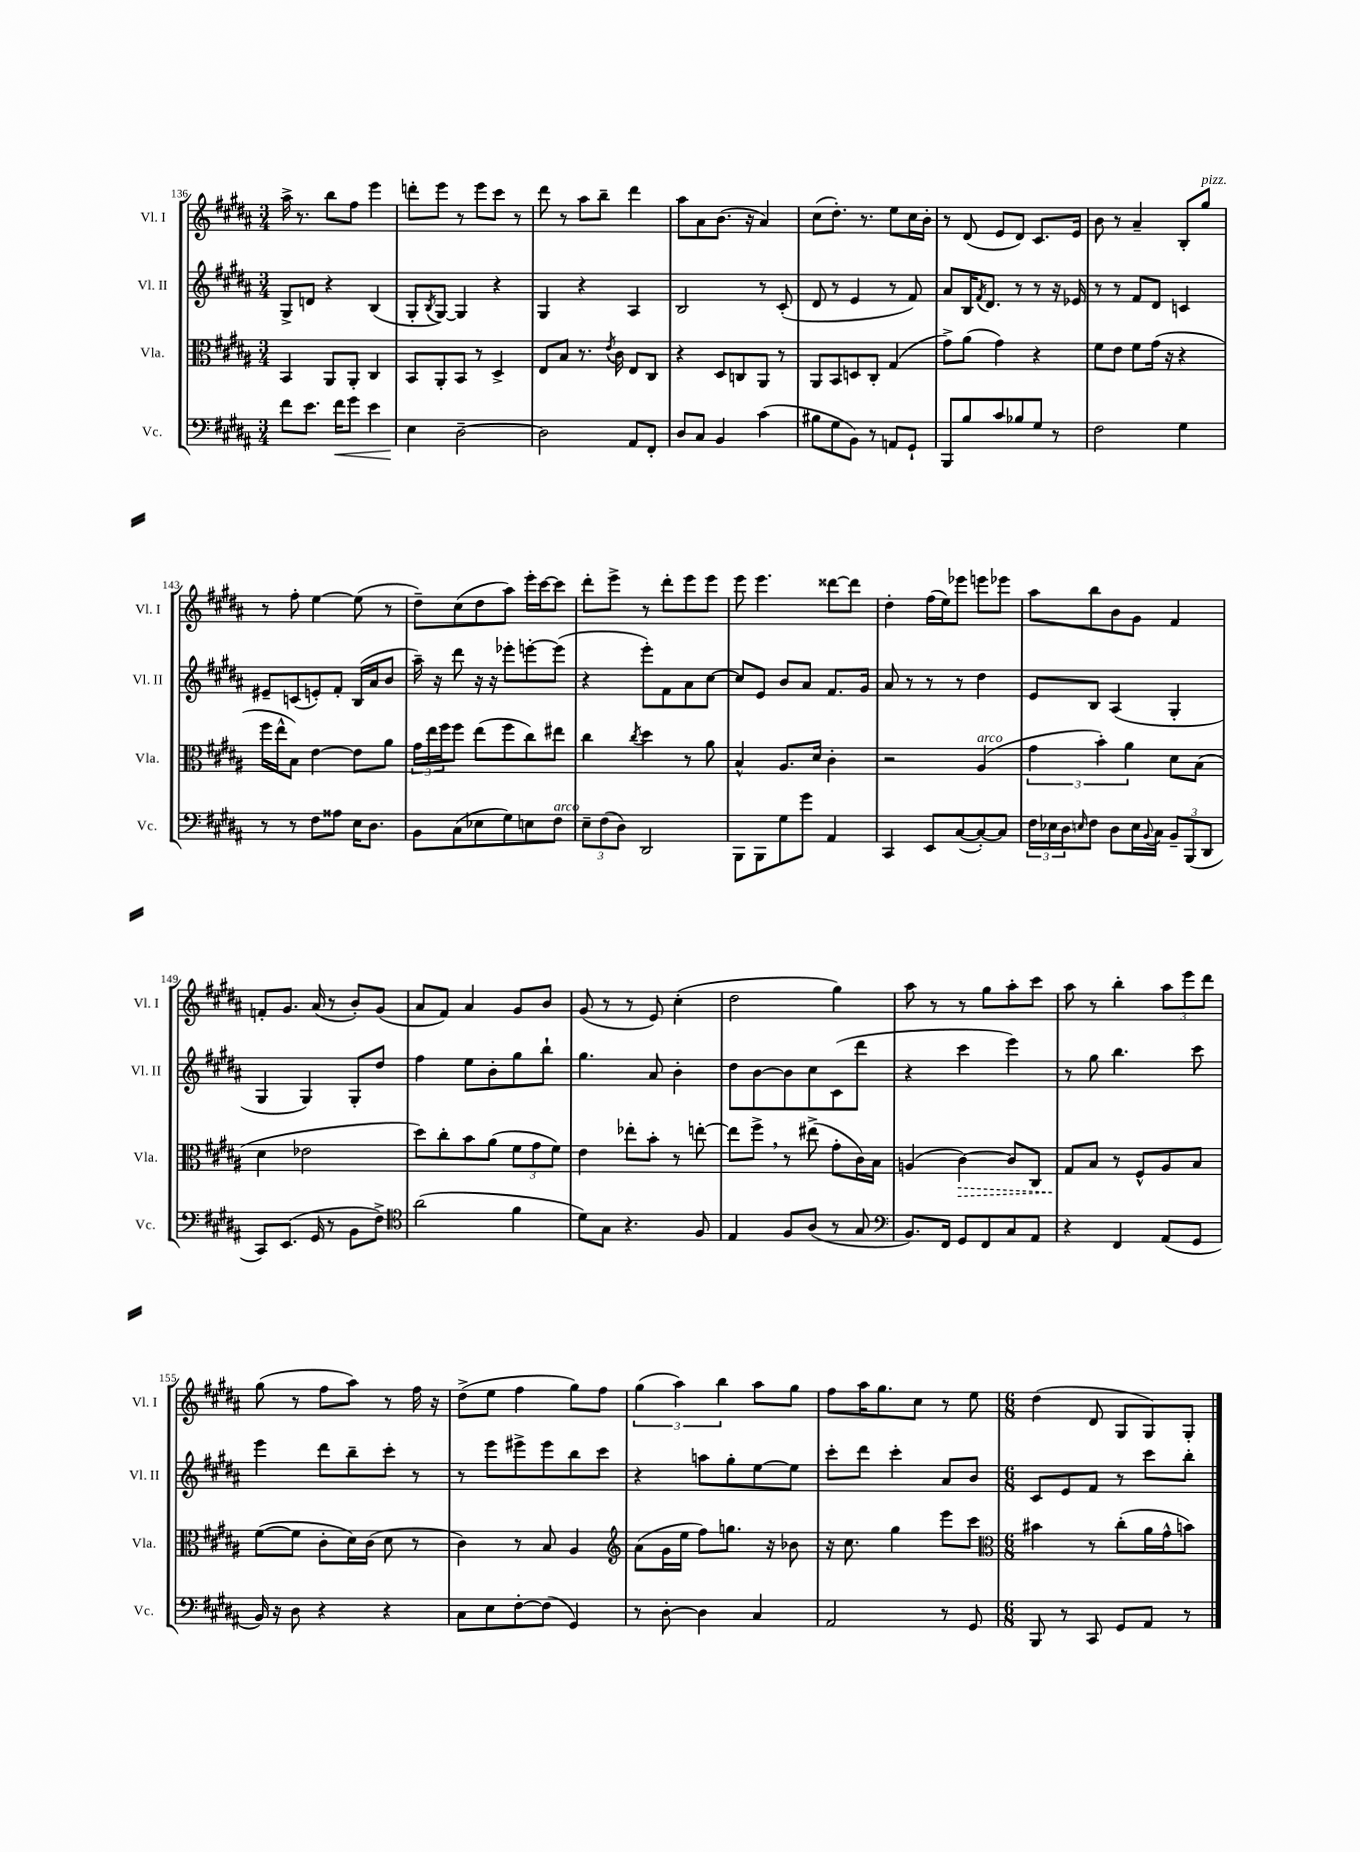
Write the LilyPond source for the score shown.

<<
\new StaffGroup <<
\new Staff = "s0" \with { instrumentName = "Vl. I" shortInstrumentName = "Vl. I" } {
    \clef treble \key b \major \numericTimeSignature \time 3/4
    ais''16-> r8. b''8 fis''8 e'''4 |
    d'''8-. e'''8 r8 e'''8 cis'''8 r8 |
    dis'''8 r8 ais''8 b''8-- dis'''4 |
    ais''8 ais'8 b'8.( r16 ais'4) |
    cis''8( dis''8.-.) r8. e''8 cis''16 b'16-. |
    r8 dis'8( e'8 dis'8) cis'8. e'16 |
    b'8 r8 ais'4-- b8-. gis''8^\markup { \italic "pizz." } |
    r8 fis''8-. e''4~ e''8( r8 |
    dis''8--) cis''8( dis''8 ais''8) e'''16-. cis'''16~ cis'''8 |
    dis'''8-. e'''8-> r8 dis'''8-. e'''8 e'''8 |
    e'''8 e'''4. disis'''8~ disis'''8 |
    dis''4-. fis''16( e''16) ees'''8 e'''8 ees'''8 |
    ais''8 b''8 b'8 gis'8 fis'4 |
    f'8-. gis'8. ais'16( r8 b'8-.) gis'8( |
    ais'8 fis'8) ais'4 gis'8 b'8 |
    gis'8( r8 r8 e'8) cis''4-.( |
    dis''2 gis''4) |
    ais''8 r8 r8 gis''8 ais''8-. cis'''8 |
    ais''8 r8 b''4-. \tuplet 3/2 { ais''8 e'''8 dis'''8 } |
    gis''8( r8 fis''8 ais''8) r8 fis''16 r16 |
    dis''8->( e''8 fis''4 gis''8) fis''8 |
    \tuplet 3/2 { gis''4( ais''4) b''4 } ais''8 gis''8 |
    fis''8 ais''16 gis''8. cis''8 r8 e''8 |
    \numericTimeSignature \time 6/8 dis''4( dis'8 gis8 gis8) gis8-. \bar "|." |
}
\new Staff = "s1" \with { instrumentName = "Vl. II" shortInstrumentName = "Vl. II" } {
    \clef treble \key b \major \numericTimeSignature \time 3/4
    gis8-> d'8 r4 b4( |
    gis8-. \acciaccatura { b8 } gis8~) gis4 r4 |
    gis4 r4 ais4 |
    b2 r8 cis'8-.( |
    dis'8 r8 e'4 r8 fis'8) |
    ais'8 b16 \acciaccatura { fis'8 } dis'8. r8 r8 r16 ees'16 |
    r8 r8 fis'8 dis'8 c'4 |
    eis'8-- c'8( e'8-.) fis'8-. b16( ais'16 b'8 |
    ais''16--) r16 dis'''8 r16 r16 ees'''8-. e'''8~-. e'''8( |
    r4 e'''8-.) fis'8 ais'8 cis''8~ |
    cis''8 e'8 b'8 ais'8 fis'8. gis'16 |
    ais'8 r8 r8 r8 dis''4 |
    e'8 b8 ais4( gis4-. |
    gis4 gis4) gis8-. dis''8 |
    fis''4 e''8 b'8-. gis''8 b''8-! |
    gis''4. ais'8 b'4-. |
    dis''8 b'8~ b'8 cis''8 cis'8( dis'''8 |
    r4 cis'''4 e'''4) |
    r8 gis''8 b''4. cis'''8 |
    e'''4 dis'''8 b''8-- cis'''8-. r8 |
    r8 e'''8 eis'''8-> eis'''8 b''8 cis'''8 |
    r4 a''8 gis''8-. e''8~ e''8 |
    cis'''8-. dis'''8 cis'''4-. ais'8 b'8 |
    \numericTimeSignature \time 6/8 cis'8 e'8 fis'8 r8 cis'''8 b''8-. \bar "|." |
}
\new Staff = "s2" \with { instrumentName = "Vla." shortInstrumentName = "Vla." } {
    \clef alto \key b \major \numericTimeSignature \time 3/4
    b,4 ais,8 ais,8-. cis4 |
    b,8 ais,8-. b,8 r8 dis4-> |
    e8 b8 r8. \acciaccatura { e'8 } cis'16 e8 cis8 |
    r4 dis8 c8 ais,8 r8 |
    ais,8 b,8 d8 cis8-. gis4( |
    gis'8->) ais'8( gis'4) r4 |
    fis'8 e'8 fis'8 gis'16( r16 r4 |
    fis''16 e''16-^ b8) e'4~ e'8 ais'8 |
    \tuplet 3/2 { gis'16 e''16 fis''16 } fis''8 e''8( fis''8 cis''8) eis''8 |
    cis''4 \acciaccatura { cis''8 } dis''4 r8 ais'8 |
    b4-^ ais8. dis'16 cis'4-. |
    r2 ais4^\markup { \italic "arco" }( |
    \tuplet 3/2 { gis'4 b'4-.) ais'4 } dis'8 b8( |
    dis'4 ees'2 |
    dis''8) cis''8-. b'8 ais'8( \tuplet 3/2 { fis'8 gis'8 fis'8) } |
    e'4 ees''8-. b'8-. r8 e''8~-. |
    e''8 fis''8-> \breathe r8 eis''8->( gis'8-. cis'16) b16 |
    a4( \once \override Hairpin.style = #'dashed-line cis'4~\>) cis'8 cis8 |
    gis8\! b8 r8 fis8-^ ais8 b8 |
    fis'8~( fis'8 cis'8-. dis'16) cis'16( dis'8 r8 |
    cis'4) r8 b8 ais4 |
    \clef treble ais'8( gis'16 e''16 fis''8) g''8. r16 bes'8 |
    r16 cis''8. gis''4 e'''8 cis'''8 |
    \numericTimeSignature \time 6/8 \clef alto bis'4 r8 cis''8-.( ais'16 gis'16-^ b'8) \bar "|." |
}
\new Staff = "s3" \with { instrumentName = "Vc." shortInstrumentName = "Vc." } {
    \clef bass \key b \major \numericTimeSignature \time 3/4
    fis'8 e'8. fis'16\< gis'8 e'4 |
    e4\! dis2~-- |
    dis2 ais,8 fis,8-. |
    dis8 cis8 b,4 cis'4( |
    bis8 gis8 b,8) r8 a,8 gis,8-! |
    b,,8 b8 cis'8 bes8 gis8 r8 |
    fis2 gis4 |
    r8 r8 fis8 aisis8 e16 dis8. |
    b,8 cis8( ees8 gis8) e8 fis8^\markup { \italic "arco" } |
    \tuplet 3/2 { e8-- fis8( dis8) } dis,2 |
    b,,8 b,,8 gis8 gis'8 ais,4 |
    cis,4 e,8 cis8~( cis8~-.) cis8 |
    \tuplet 3/2 { fis16 ees16 dis16 } \grace { e16 } fis8 dis8 e16 \appoggiatura { b,8 } cis16 \tuplet 3/2 { b,8-- b,,8( dis,8 } |
    cis,8) e,8.( gis,16 r8 b,8 fis8->) |
    \clef tenor ais'2( fis'4 |
    dis'8) gis8 r4. fis8 |
    e4 fis8 ais8( r8 gis8 |
    \clef bass b,8.) fis,16 gis,8 fis,8 cis8 ais,8 |
    r4 fis,4 ais,8( gis,8 |
    b,16) r16 dis8 r4 r4 |
    cis8 e8 fis8~-. fis8( gis,4) |
    r8 dis8~-. dis4 cis4 |
    ais,2 r8 gis,8 |
    \numericTimeSignature \time 6/8 b,,8 r8 cis,8 gis,8 ais,8 r8 \bar "|." |
}
>>
>>
\layout { \context { \Score currentBarNumber = #136 } }
